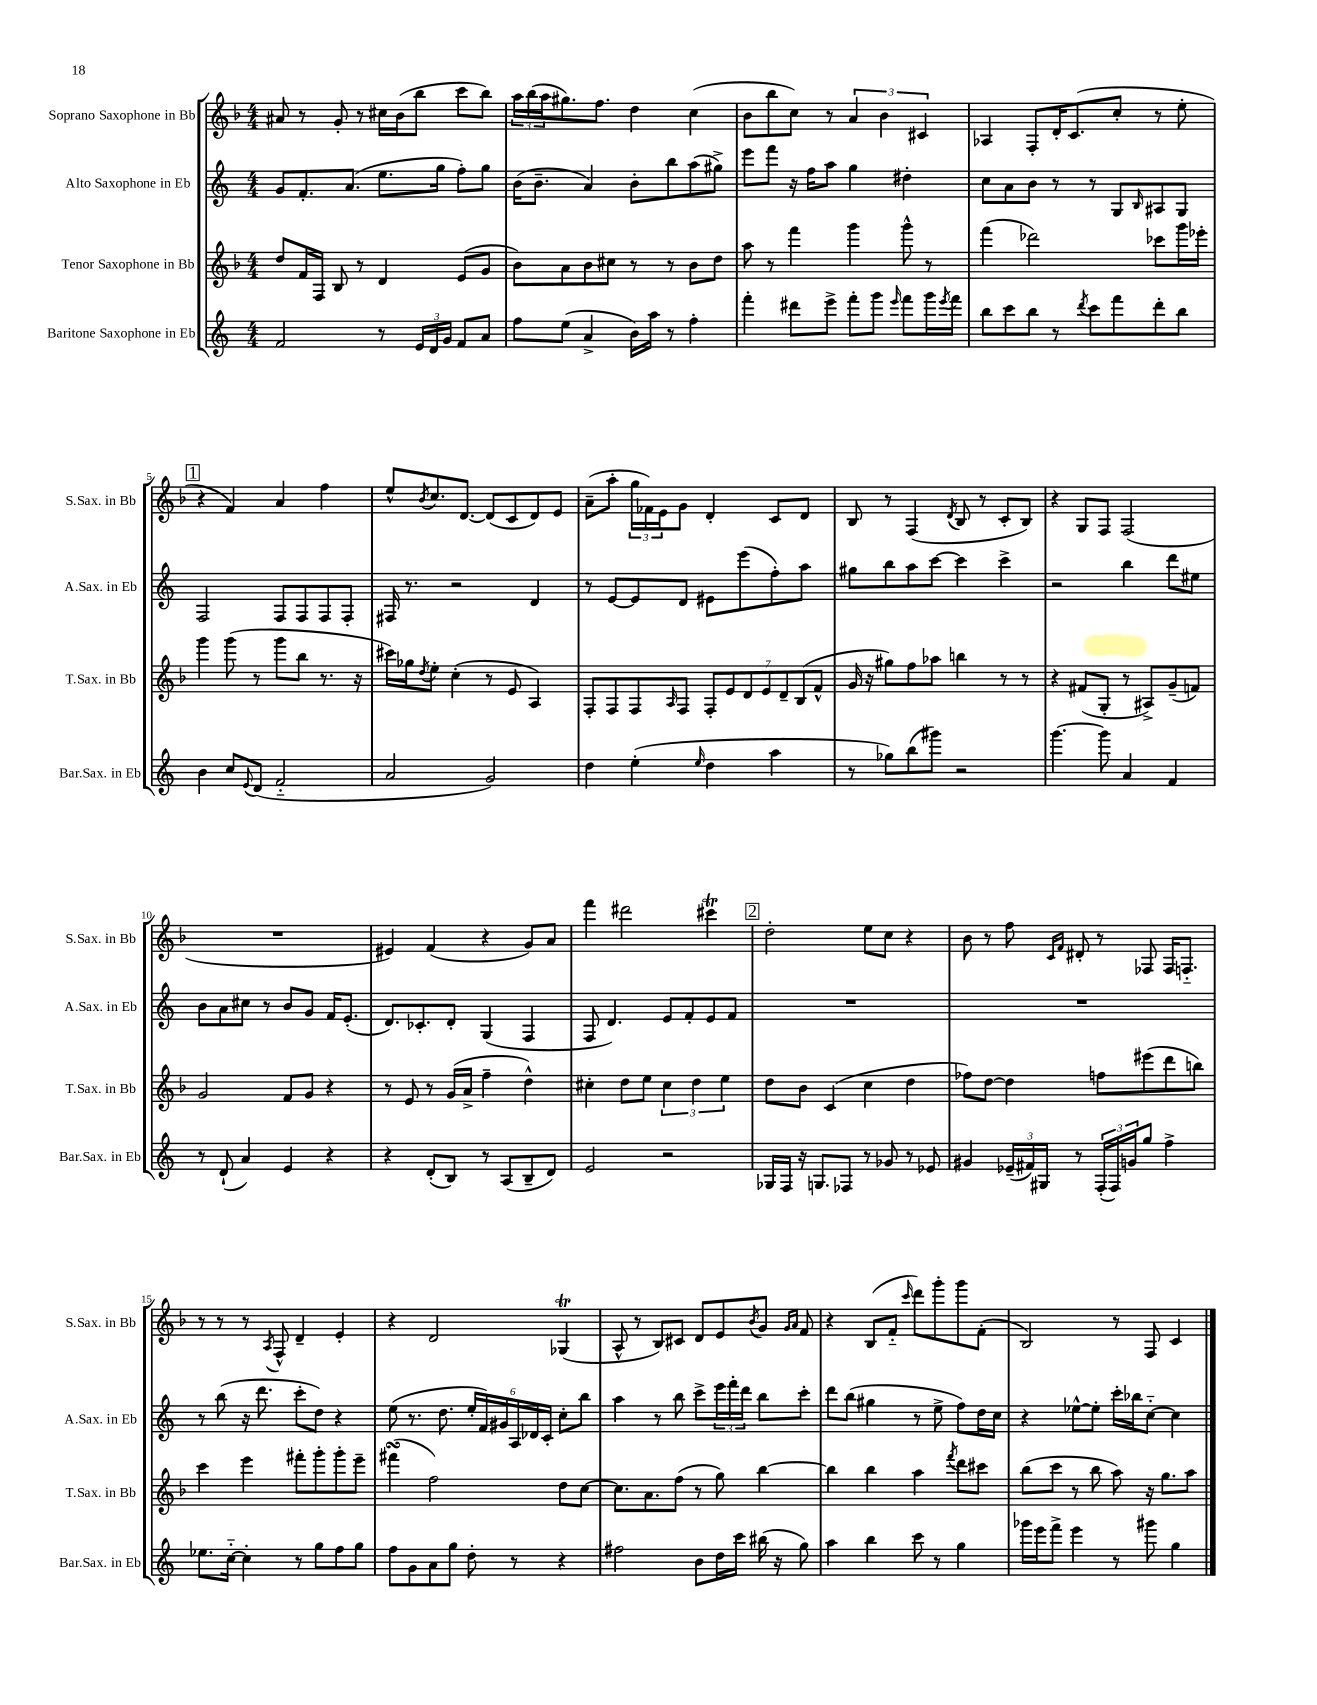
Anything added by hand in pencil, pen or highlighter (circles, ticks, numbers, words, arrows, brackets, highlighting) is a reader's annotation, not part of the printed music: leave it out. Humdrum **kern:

**kern	**kern	**kern	**kern
*part4	*part3	*part2	*part1
*staff4	*staff3	*staff2	*staff1
*I"Baritone Saxophone in Eb	*I"Tenor Saxophone in Bb	*I"Alto Saxophone in Eb	*I"Soprano Saxophone in Bb
*I'Bar.Sax. in Eb	*I'T.Sax. in Bb	*I'A.Sax. in Eb	*I'S.Sax. in Bb
*clefG2	*clefG2	*clefG2	*clefG2
*k[]	*k[b-]	*k[]	*k[b-]
*M4/4	*M4/4	*M4/4	*M4/4
=1	=1	=1	=1
2f/	8dd/L	8g/L	8a#X/
.	16f/L	8.f'/	8r
.	16F/JJ	.	.
.	8B-/	.	8g'/
.	.	(8.a/J	.
.	8r	.	8r
8r	4d/	8.ee\L	16cc#X\LL
.	.	.	(16b-\J
24e/LL	.	.	8bb-\J
24d/	.	.	.
.	.	16gg\Jk	.
24g/JJ	.	.	.
8f/L	(8e/L	8ff'\L)	8ccc\L
8a/J	8g/J	8gg\J	8bb-\J)
=2	=2	=2	=2
8ff\L	8b-\L)	(16b\KL	24aa\LL
.	.	.	(24bb-\
.	.	8.b~\J	.
.	.	.	24aa\J
(8ee\J	8a\	.	8.gg#X\)
4a^/	8b-\	4a/)	.
.	.	.	8.ff\J
.	8cc#X\J	.	.
16b\LL)	8r	8b'\L	4dd\
16aa\JJ	.	.	.
8r	8r	8bb\	.
4ff'\	8b-\L	(8aa\	(4cc\
.	8dd\J	8gg#X^\J)	.
=3	=3	=3	=3
4fff'\	8aa\	8eee\L	8b-\L
.	8r	8fff\J	8bb-\
8ddd#X\L	4fff\	16r	8cc\J)
.	.	16ff\KL	.
8eee^\J	.	8aa\J	8r
8fff'\L	4ggg\	4gg\	6a/
8ggg\J	.	.	.
.	.	.	6b-\
16qqeee/	.	.	.
8fff\L	8ggg^^\	4dd#X'\	.
.	.	.	6c#X/
16ggg\L	8r	.	.
8qeee/	.	.	.
16fff\JJ	.	.	.
=4	=4	=4	=4
8bb\L	(4fff\	8cc\L	4A-X/
8ccc\	.	8a\	.
8bb\J	2ddd-X\)	8b\J	8F'/L
8r	.	8r	16d'/K
.	.	.	(8.c/
8qddd/	.	.	.
8ccc\L	.	8r	.
8fff\	.	8G/L	8cc'/J
.	.	16qqB/	.
8ddd'\	8ccc-X\L	8A#X/	8r
8bb\J	16ggg\L	8G/J	8ee'\
.	16eee-X'\JJ	.	.
!!LO:LB:g=z
!!LO:REH:place=s1:t=1
=5	=5	=5	=5
4b\	4ggg\	2F/	4r
8cc/L	(8ggg\	.	4f/)
8qqe/	.	.	.
(8d/J	8r	.	.
2f/	8ggg\L	8F/L	4a/
.	8bb-\J	8F/	.
.	8.r	8F/	4ff\
.	.	8F'/J	.
.	16r	.	.
=6	=6	=6	=6
2a/	16ccc#X\LL)	16F#X/	8ee^^/L
.	16gg-X\J	8.r	.
.	8qdd/	.	8qb-/
.	8ee'\J	.	8.cc/
.	(4cc'\	2r	.
.	.	.	[8.d/J
2g/)	8r	.	(8d/L]
.	8e/	.	8c/
.	4A/)	4d/	8d/)
.	.	.	8e/J
=7	=7	=7	=7
4dd\	8F'/L	8r	(8a~\L
.	8F/	[8e/L	8aa'\J
(4ee'\	8F/	8e/]	24gg\LL
.	.	.	24f-X\)
.	.	.	24e\J
.	16qqA/	.	.
.	8F/J	8d/J	8g\J
16qqee/	.	.	.
4dd\	14F'/L	8e#X\L	4d'/
.	14e/	.	.
.	.	(8eee\	.
.	14d/	.	.
.	14e/	.	.
4aa\	.	8ff'\)	8c/L
.	14d~/	.	.
.	(14B-/	.	.
.	.	8aa\J	8d/J
.	14f^^/J	.	.
=8	=8	=8	=8
8r	16g/	8gg#X\L	8B-/
.	16r	.	.
8gg-X\L)	8gg#X\L)	8bb\	8r
(8bb\	8ff\	8aa\	(4F/
8ggg#X\J)	8aa-X\J	[8ccc\J	.
.	.	.	8qd/
2r	4bbn\	4ccc\]	8B-/
.	.	.	8r
.	8r	4ccc^\	8c'/L
.	8r	.	8B-/J)
=9	=9	=9	=9
[4.ggg\	4r	2r	4r
.	(8f#X/L	.	8G/L
8ggg\]	8G'/J	.	8F/J
4a/	8r	4bb\	(2F/
.	8A#X^/L)	.	.
4f/	(8g~/	8ddd\L	.
.	8fn/J)	8ee#X\J	.
!!LO:LB:g=z
=10	=10	=10	=10
8r	2g/	8b\L	1r
(8d`/	.	8a\	.
4a/)	.	8cc#X\J	.
.	.	8r	.
4e/	8f/L	8b/L	.
.	8g/J	8g/J	.
4r	4r	16f/KL	.
.	.	(8.e'/J	.
=11	=11	=11	=11
4r	8r	8.d/L)	4e#X/)
.	8e/	.	.
.	.	8.c-X'/	.
(8d'/L	8r	.	(4f/
8B/J)	(16g/LL	8d'/J	.
.	16a^/JJ	.	.
8r	4ff~\	(4G/	4r
(8A/L	.	.	.
8B~/	4dd^^\)	4F/	8g/L)
8d/J)	.	.	8a/J
=12	=12	=12	=12
2e/	4cc#X'\	8F/	4fff\
.	.	4.d/)	.
.	8dd\L	.	2ddd#X\
.	8ee\J	.	.
2r	6cc#\	8e/L	.
.	.	8f'/	.
.	6dd\	.	.
.	.	8e/	4ccc#Xt\
.	6ee\	.	.
.	.	8f/J	.
!!LO:REH:place=s1:t=2
=13	=13	=13	=13
16G-X/LL	8dd\L	1r	2dd'\
16F/JJ	.	.	.
16r	8b-\J	.	.
8.Gn/L	.	.	.
.	(4c/	.	.
8F-X/J	.	.	.
8r	4cc\	.	8ee\L
8g-X/	.	.	8cc\J
8r	4dd\	.	4r
8e-X/	.	.	.
=14	=14	=14	=14
4g#X/	8ff-X\L)	1r	8b-\
.	[8dd\J	.	8r
(24e-X~/LL	4dd\]	.	8ff\
24f#X/)	.	.	.
24G#X/JJ	.	.	.
.	.	.	16qqc/LL
.	.	.	16qqf/JJ
8r	.	.	8d#X'/
(24F'/LL	8ffn\L	.	8r
24F/)	.	.	.
24gn/J	.	.	.
8gg/J	(8eee#X\	.	8F-X/
4ff^\	8ddd\	.	16F-/KL
.	.	.	8.Fn/J
.	8bbn\J)	.	.
!!LO:LB:g=z
=15	=15	=15	=15
8.ee-X\L	4ccc\	8r	8r
.	.	(8bb\	8r
[16cc\Jk	.	.	.
4cc'\]	4eee\	16r	8r
.	.	8.ddd\	.
.	.	.	8qA/
.	.	.	8F^^/
8r	8fff#X'\L	8ccc'\L	4d~/
8gg\L	8ggg'\	8dd\J)	.
8ff\	8ggg'\	4r	4e'/
8gg\J	8eee~\J	.	.
=16	=16	=16	=16
8ff\L	(4fff#XsSsS\	(8ee\	4r
8g\	.	8.r	.
8a\	2ff\)	.	2d/
.	.	8.dd\	.
8gg\J	.	.	.
8dd'\	.	24ee'/LL	.
.	.	24f/)	.
.	.	24g#X/	.
8r	.	24A/	.
.	.	24d-X/	.
.	.	24c'/JJ	.
4r	8dd\L	8cc'\L	(4G-XT/
.	[8cc\J	8bb\J	.
=17	=17	=17	=17
2ff#X\	8.cc\L]	4aa\	8A^^/
.	.	.	8r
.	8.a\	.	.
.	.	8r	8B-/L)
.	(8ff\J	8bb\	8c#X/J
8b\L	8r	8ccc^\L	8d/L
16dd\L	8gg\)	24eee\L	8e/
.	.	24fff'\	.
16ccc\JJ	.	.	.
.	.	24ddd\JJ	.
.	.	.	8qb-/
(16bb#X\	[4bb-\	8bb\L	8g/J
16r	.	.	.
.	.	.	16qqg/LL
.	.	.	16qqa/JJ
8gg\)	.	8ccc'\J	8f/
=18	=18	=18	=18
4aa\	4bb-\]	8ddd\L	4r
.	.	(8bb\J	.
4bb\	4bb-\	4gg#X\	(8B-/L
.	.	.	8f/J
.	.	.	16qqccc/
8ccc\	4aa\	8r	8ddd\L)
8r	.	8ee^\	8ggg'\
.	8qfff/	.	.
4gg\	8ddd\L	8ff\L)	8ggg\
.	8ccc#X\J	16dd\L	(8f'\J
.	.	16cc\JJ	.
=19	=19	=19	=19
16ggg-X\LL	(8bb-\L	4r	2B-/)
16eee\J	.	.	.
8fff^\J	8ccc\J	.	.
4eee\	8r	[8ee-X^^\L	.
.	8bb-\	8ee-'\J]	.
8r	8aa\)	16ccc'\LL	8r
.	.	16bb-X\J	.
8ggg#X\	16r	[8cc\J	8F/
.	8.gg\L	.	.
4gg\	.	4cc\]	4c/
.	8aa\J	.	.
==	==	==	==
*-	*-	*-	*-
